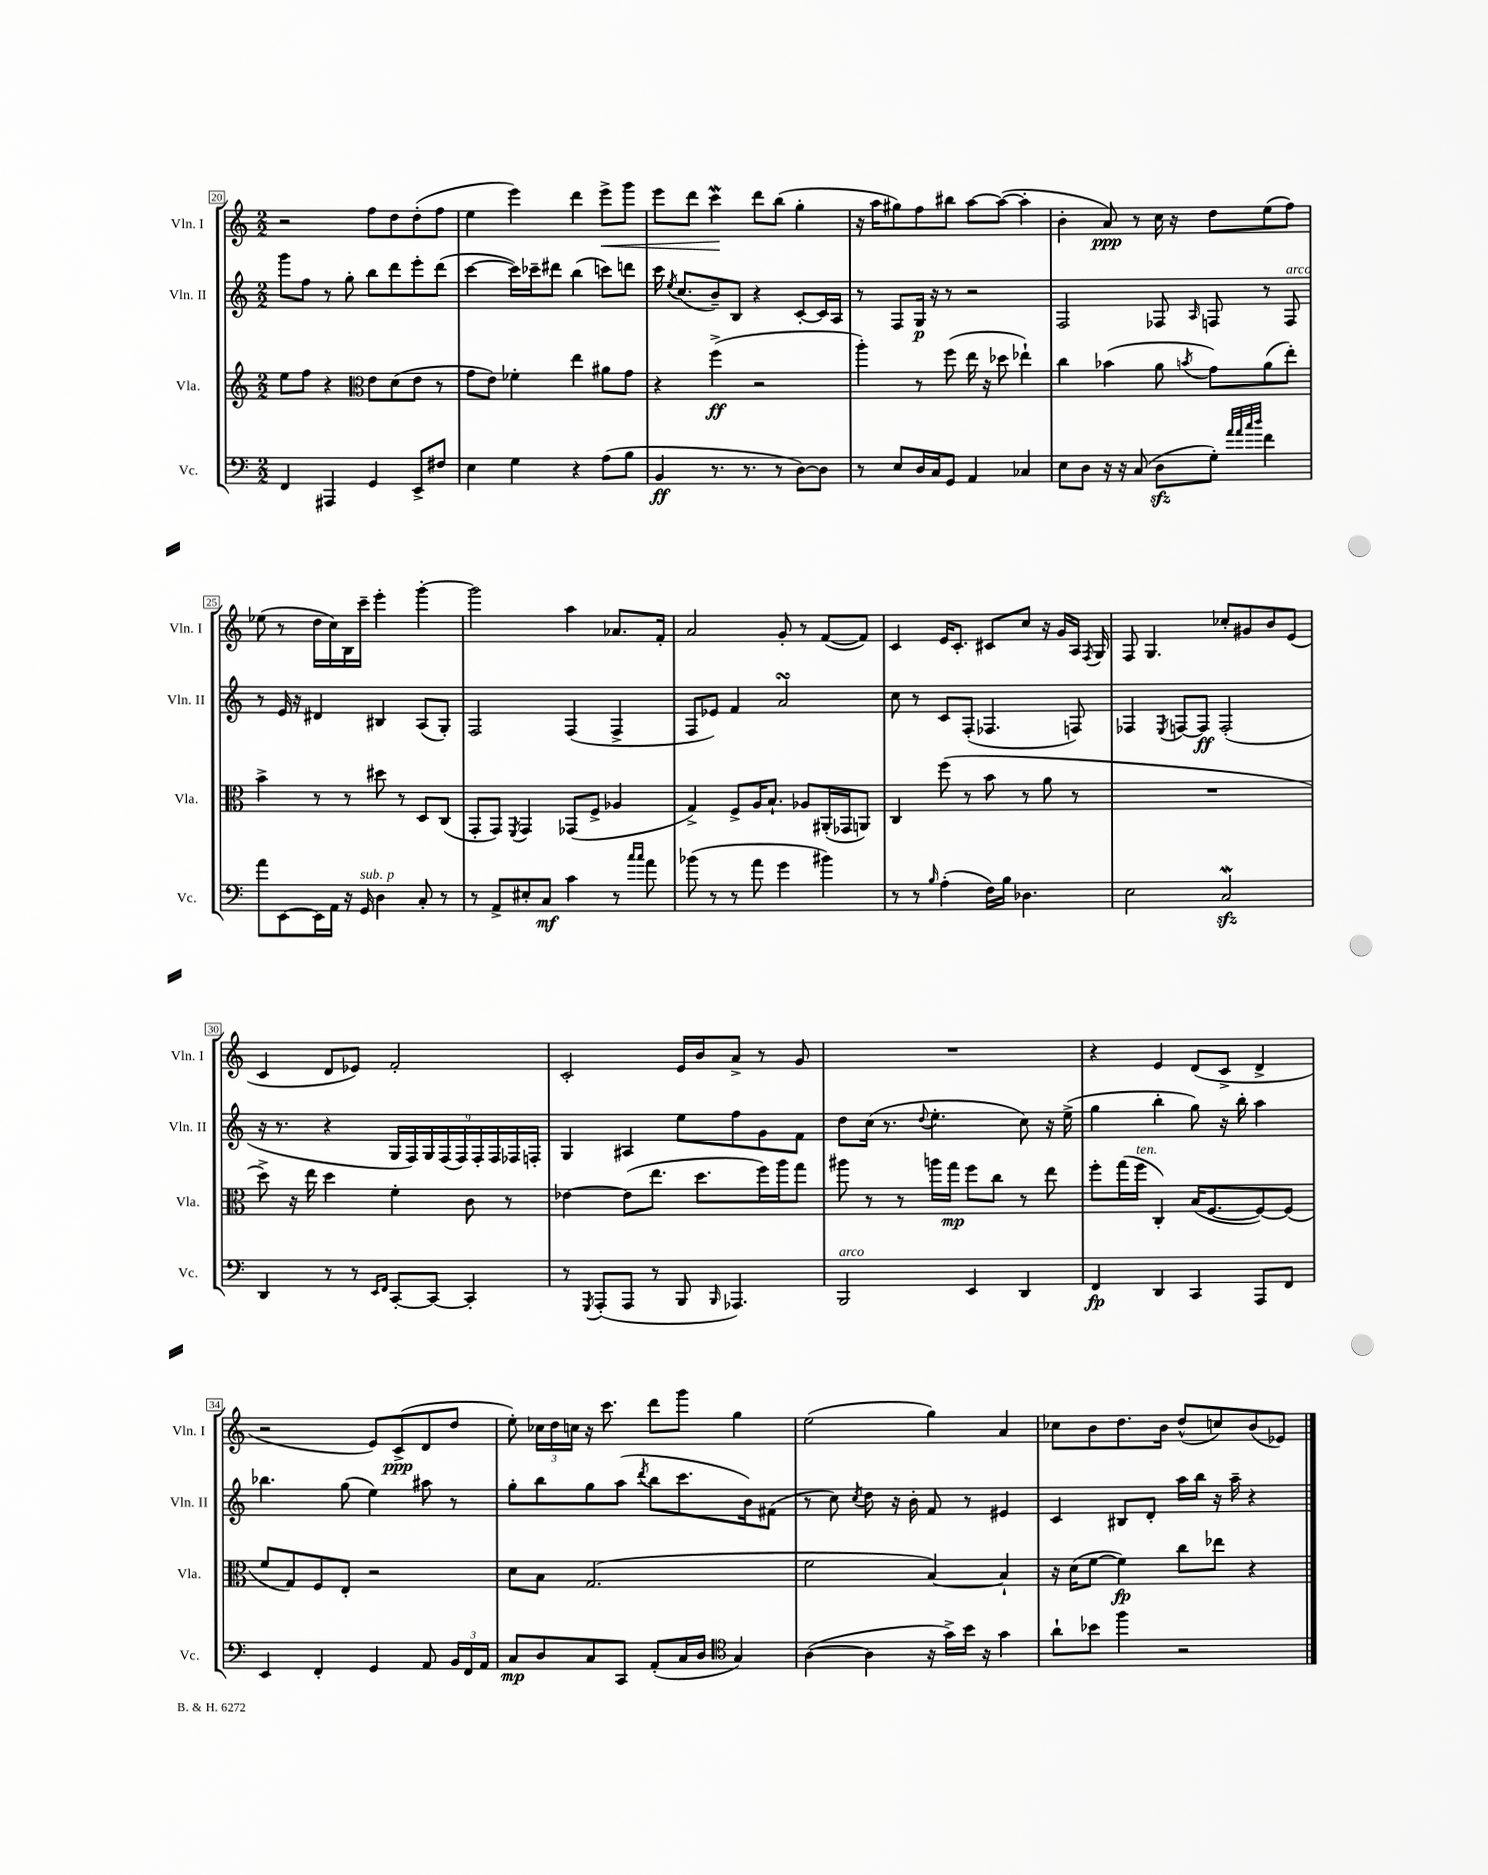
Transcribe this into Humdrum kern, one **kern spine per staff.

**kern	**dynam	**kern	**dynam	**kern	**dynam	**kern	**dynam
*part4	*part4	*part3	*part3	*part2	*part2	*part1	*part1
*staff4	*staff4	*staff3	*staff3	*staff2	*staff2	*staff1	*staff1
*I"Vc.	*	*I"Vla.	*	*I"Vln. II	*	*I"Vln. I	*
*I'Vc.	*	*I'Vla.	*	*I'Vln. II	*	*I'Vln. I	*
*clefF4	*	*clefG2	*	*clefG2	*	*clefG2	*
*k[]	*	*k[]	*	*k[]	*	*k[]	*
*M2/2	*	*M2/2	*	*M2/2	*	*M2/2	*
=20	=20	=20	=20	=20	=20	=20	=20
4FF/	.	8ee\L	.	8ggg\L	.	2r	.
.	.	8ff\J	.	8ff\J	.	.	.
4AAA#X/	.	4r	.	8r	.	.	.
.	.	.	.	8gg'\	.	.	.
*	*	*clefC3	*	*	*	*	*
4GG/	.	8e\L	.	8bb\L	.	8ff\L	.
.	.	(8d\	.	8ddd\	.	8dd\	.
8EE^/L	.	8e\J	.	8eee'\	.	(8dd'\	.
8F#X/J	.	8r	.	(8ddd\J	.	8ff\J	.
=21	=21	=21	=21	=21	=21	=21	=21
4E\	.	8g\L	.	[4ccc\	.	4ee\	.
.	.	8e\J)	.	.	.	.	.
4G\	.	4f-X'\	.	16ccc\LL])	.	4eee\)	.
.	.	.	.	16ccc-X~\J	.	.	.
.	.	.	.	8ddd#X\J	.	.	.
4r	.	4ee\	.	(4bb\	.	4ddd\	.
!	!	!	!	!	!	!	!LO:HP:b
(8A\L	.	8a#X\L	.	8cccn\L)	.	8eee^\L	<
8B\J	.	8g\J	.	8dddn\J	.	8ggg\J	.
=22	=22	=22	=22	=22	=22	=22	=22
4BB/	ff	4r	.	16ccc\	.	8eee\L	.
.	.	.	.	8qee/	.	.	.
.	.	.	.	(8.cc/L	.	.	.
.	.	.	.	.	.	8ddd\J	.
8.r	.	(4ff^\	ff	8b~/)	.	4cccw\	.
.	.	.	.	8B/J	.	.	.
8.r	.	.	.	.	.	.	.
.	.	2r	.	4r	.	8ddd\L	[
8r	.	.	.	.	.	(8bb\J	.
[8D\L)	.	.	.	[8c'/L	.	4gg'\	.
8D\J]	.	.	.	16c/L]	.	.	.
.	.	.	.	16A/JJ	.	.	.
=23	=23	=23	=23	=23	=23	=23	=23
8r	.	4aa'\)	.	8r	.	16r	.
.	.	.	.	.	.	16aa\KL	.
8E/L	.	.	.	8F/L	.	8gg#X\)	.
16D/L	.	8r	.	16G/Jk	p	8ff\	.
16C/J	.	.	.	16r	.	.	.
8GG/J	.	(8ff\	.	8r	.	8bb#X\J	.
4AA/	.	16ee\	.	2r	.	[8aa\L	.
.	.	16r	.	.	.	.	.
.	.	8dd-X\	.	.	.	(8aa\J_	.
4C-X/	.	4ee-X`\)	.	.	.	4aa'\]	.
=24	=24	=24	=24	=24	=24	=24	=24
8E\L	.	4cc\	.	2F/	.	4b'\	.
8D\J	.	.	.	.	.	.	.
16r	.	(4b-X\	.	.	.	8a/)	ppp
16r	.	.	.	.	.	.	.
(8C/	.	.	.	.	.	8r	.
8Dzz\L	.	8a\	.	8F-X/	.	16cc\	.
.	.	.	.	.	.	16r	.
.	.	8qbn/	.	16qqA/	.	.	.
8G'\J)	.	8g\L)	.	8Fn/	.	8dd\L	.
32qqa/LLL	.	.	.	.	.	.	.
32qqa/	.	.	.	.	.	.	.
32qqcc/	.	.	.	.	.	.	.
32qqdd/JJJ	.	.	.	.	.	.	.
4f\	.	(8a\	.	8r	.	(8ee\	.
!	!	!	!	!LO:TX:a:i:t=arco	!	!	!
.	.	8ee'\J)	.	8F/	.	8ff\J)	.
!!LO:LB:g=z
=25	=25	=25	=25	=25	=25	=25	=25
8a\L	.	4b^\	.	8r	.	(8ee-X\	.
[8EE\	.	.	.	16e/	.	8r	.
.	.	.	.	16r	.	.	.
16EE\L]	.	8r	.	4d#X/	.	16dd\LL	.
16AA\JJ	.	.	.	.	.	16cc\)	.
16r	.	8r	.	.	.	16B\	.
!LO:TX:a:i:t=sub. p	!	!	!	!	!	!	!
16GG/	.	.	.	.	.	16ccc~\JJ	.
4D\	.	8dd#X\	.	4B#X/	.	4eee'\	.
.	.	8r	.	.	.	.	.
8C'/	.	8D/L	.	(8A/L	.	[4ggg'\	.
8r	.	(8C/J	.	8G'/J)	.	.	.
=26	=26	=26	=26	=26	=26	=26	=26
8r	.	8GG'/L	.	2F/	.	2ggg\]	.
8AA^/L	.	8GG/J)	.	.	.	.	.
.	.	8qFF/	.	.	.	.	.
8E#X'/	.	4GG/	.	.	.	.	.
8C/J	mf	.	.	.	.	.	.
4c\	.	(8GG-X/L	.	(4F/	.	4aa\	.
.	.	8F^/J	.	.	.	.	.
8r	.	4A-X/	.	4F^/	.	8.a-X/L	.
16qqcc/LL	.	.	.	.	.	.	.
16qqcc/JJ	.	.	.	.	.	.	.
8a\	.	.	.	.	.	.	.
.	.	.	.	.	.	16f'/Jk	.
=27	=27	=27	=27	=27	=27	=27	=27
(8b-X\	.	4G^/)	.	8F/L	.	2a/	.
8r	.	.	.	8e-X/J)	.	.	.
8r	.	8F^/L	.	4f/	.	.	.
8a\	.	16A/K	.	.	.	.	.
.	.	8.B`/J	.	.	.	.	.
4g\	.	.	.	2asSSS/	.	8g'/	.
.	.	8A-X/L	.	.	.	8r	.
4b#X\)	.	(16AA#X'/L	.	.	.	([8f/L	.
.	.	16GG-X/J	.	.	.	.	.
.	.	8AAn/J)	.	.	.	8f/J])	.
=28	=28	=28	=28	=28	=28	=28	=28
8r	.	4C/	.	8cc\	.	4c/	.
8r	.	.	.	8r	.	.	.
16qqB/	.	.	.	.	.	.	.
(4A'\	.	(8ff\	.	8c/L	.	16e/KL	.
.	.	.	.	.	.	8.c'/J	.
.	.	8r	.	(8F'/J	.	.	.
16F\LL)	.	8b\	.	4.F-X/	.	8c#X/L	.
16B\JJ	.	.	.	.	.	.	.
4.D-X\	.	8r	.	.	.	8cc/J	.
.	.	8a\	.	.	.	16r	.
.	.	.	.	.	.	16g/LL	.
.	.	8r	.	8Fn/)	.	16A/JJ	.
.	.	.	.	.	.	8qF/	.
.	.	.	.	.	.	16G/	.
=29	=29	=29	=29	=29	=29	=29	=29
2E\	.	1r	.	4F-X/	.	8F/	.
.	.	.	.	.	.	4.G/	.
.	.	.	.	8qE/	.	.	.
.	.	.	.	[8Fn/L	.	.	.
.	.	.	.	8F/J]	ff	.	.
2Czzw/	.	.	.	(2F'/	.	8cc-X'/L	.
.	.	.	.	.	.	8g#X/	.
.	.	.	.	.	.	8b/	.
.	.	.	.	.	.	(8e/J	.
!!LO:LB:g=z
=30	=30	=30	=30	=30	=30	=30	=30
4DD/	.	8dd^\)	.	16r	.	4c/	.
.	.	.	.	8.r	.	.	.
.	.	16r	.	.	.	.	.
.	.	16ee\	.	.	.	.	.
8r	.	4dd\	.	4r	.	8d/L	.
8r	.	.	.	.	.	8e-X/J)	.
16qqEE/LL	.	.	.	.	.	.	.
16qqFF/JJ	.	.	.	.	.	.	.
[8CC'/L	.	4f'\	.	18G/LL	.	2f'/	.
.	.	.	.	18F/)	.	.	.
.	.	.	.	18G/	.	.	.
8CC/J_	.	.	.	.	.	.	.
.	.	.	.	(18F/	.	.	.
.	.	.	.	18F/)	.	.	.
4CC'/]	.	8c\	.	.	.	.	.
.	.	.	.	18F'/	.	.	.
.	.	.	.	18F/	.	.	.
.	.	8r	.	.	.	.	.
.	.	.	.	18F-X/	.	.	.
.	.	.	.	18Fn'/JJ	.	.	.
=31	=31	=31	=31	=31	=31	=31	=31
8r	.	[4e-X\	.	4G/	.	2c'/	.
8qGGG/	.	.	.	.	.	.	.
(8AAA'/L	.	.	.	.	.	.	.
8AAA/J	.	(8e-\L]	.	4A#X/	.	.	.
8r	.	8.ee\J	.	.	.	.	.
8BBB/	.	.	.	8ee\L	.	16e/LL	.
.	.	8.dd\L	.	.	.	16b/J	.
16qqBBB/	.	.	.	.	.	.	.
4.AAA-X/)	.	.	.	8ff\	.	8a^/J	.
.	.	16ff\L)	.	8g\	.	8r	.
.	.	16aa\J	.	.	.	.	.
.	.	8gg\J	.	8f\J	.	8g/	.
=32	=32	=32	=32	=32	=32	=32	=32
!LO:TX:a:i:t=arco	!	!	!	!	!	!	!
2BBB/	.	8aa#X\	.	8dd\L	.	1r	.
.	.	8r	.	(16cc\Jk	.	.	.
.	.	.	.	8.r	.	.	.
.	.	8r	.	.	.	.	.
.	.	.	.	8qqdd/	.	.	.
.	.	16aan\LL	.	4.ee'\	.	.	.
.	.	16gg\JJ	mp	.	.	.	.
4EE/	.	8ff\L	.	.	.	.	.
.	.	8cc\J	.	.	.	.	.
4DD/	.	8r	.	8cc\)	.	.	.
.	.	8ee\	.	16r	.	.	.
.	.	.	.	(16ee^\	.	.	.
=33	=33	=33	=33	=33	=33	=33	=33
4FF/	fp	8ff'\L	.	4gg\	.	4r	.
.	.	(16gg\L	.	.	.	.	.
!	!	!LO:TX:a:i:t=ten.	!	!	!	!	!
.	.	16ff\JJ	.	.	.	.	.
4DD/	.	4C'/)	.	4bb'\	.	4e/	.
4CC/	.	(16B/KL	.	8gg\)	.	(8d/L	.
.	.	[8.F/	.	.	.	.	.
.	.	.	.	16r	.	8c^/J	.
.	.	.	.	16bb'\	.	.	.
8AAA/L	.	8F/_)	.	4aa\	.	4d^/	.
8FF/J	.	(8F/J]	.	.	.	.	.
!!LO:LB:g=z
=34	=34	=34	=34	=34	=34	=34	=34
4EE/	.	8f/L	.	4.bb-X\	.	2r	.
.	.	8G/)	.	.	.	.	.
4FF'/	.	8F/	.	.	.	.	.
.	.	8E'/J	.	(8gg\	.	.	.
4GG/	.	2r	.	4ee\)	.	8e/L)	.
.	.	.	.	.	.	(8c^/	ppp
8AA/	.	.	.	8aa#X\	.	8d/	.
24BB/LL	.	.	.	8r	.	8dd/J	.
24FF/	.	.	.	.	.	.	.
24AA/JJ	.	.	.	.	.	.	.
=35	=35	=35	=35	=35	=35	=35	=35
8C/L	mp	8d\L	.	8gg'\L	.	8ee'\)	.
8D/	.	8B\J	.	8bb\	.	24cc-X\LL	.
.	.	.	.	.	.	24dd\	.
.	.	.	.	.	.	24ccn\JJ	.
8C/	.	(2.G/	.	8gg\	.	16r	.
.	.	.	.	.	.	8.ccc\	.
8CC/J	.	.	.	(8aa\J	.	.	.
.	.	.	.	8qddd/	.	.	.
(8AA'/L	.	.	.	8bb\L	.	8ddd\L	.
16C/L	.	.	.	8.ccc\	.	8ggg\J	.
16D/JJ	.	.	.	.	.	.	.
*clefC4	*	*	*	*	*	*	*
4G/)	.	.	.	.	.	4gg\	.
.	.	.	.	16b\k)	.	.	.
.	.	.	.	(8f#X\J	.	.	.
=36	=36	=36	=36	=36	=36	=36	=36
([4A\	.	2f\	.	8r	.	(2ee\	.
.	.	.	.	8cc\)	.	.	.
.	.	.	.	8qcc/	.	.	.
4A\]	.	.	.	8dd\	.	.	.
.	.	.	.	16r	.	.	.
.	.	.	.	16b'\	.	.	.
16r	.	[4B/)	.	8f/	.	4gg\)	.
16g^\LL)	.	.	.	.	.	.	.
16b\JJ	.	.	.	8r	.	.	.
16r	.	.	.	.	.	.	.
4g\	.	4B`/]	.	4e#X/	.	4a/	.
=37	=37	=37	=37	=37	=37	=37	=37
8a`\L	.	16r	.	4c/	.	8cc-X\L	.
.	.	(16d\KL	.	.	.	.	.
8b-X\J	.	[8f\J	.	.	.	8b\	.
4ff\	.	4f\])	fp	8B#X/L	.	8.dd\	.
.	.	.	.	8d'/J	.	.	.
.	.	.	.	.	.	16b\Jk	.
2r	.	8cc\L	.	16aa\LL	.	(8dd^^/L	.
.	.	.	.	16bb\JJ	.	.	.
.	.	8ee-X\J	.	16r	.	8ccn/)	.
.	.	.	.	16aa~\	.	.	.
.	.	4r	.	4r	.	(8b/	.
.	.	.	.	.	.	8e-X/J)	.
==	==	==	==	==	==	==	==
*-	*-	*-	*-	*-	*-	*-	*-
